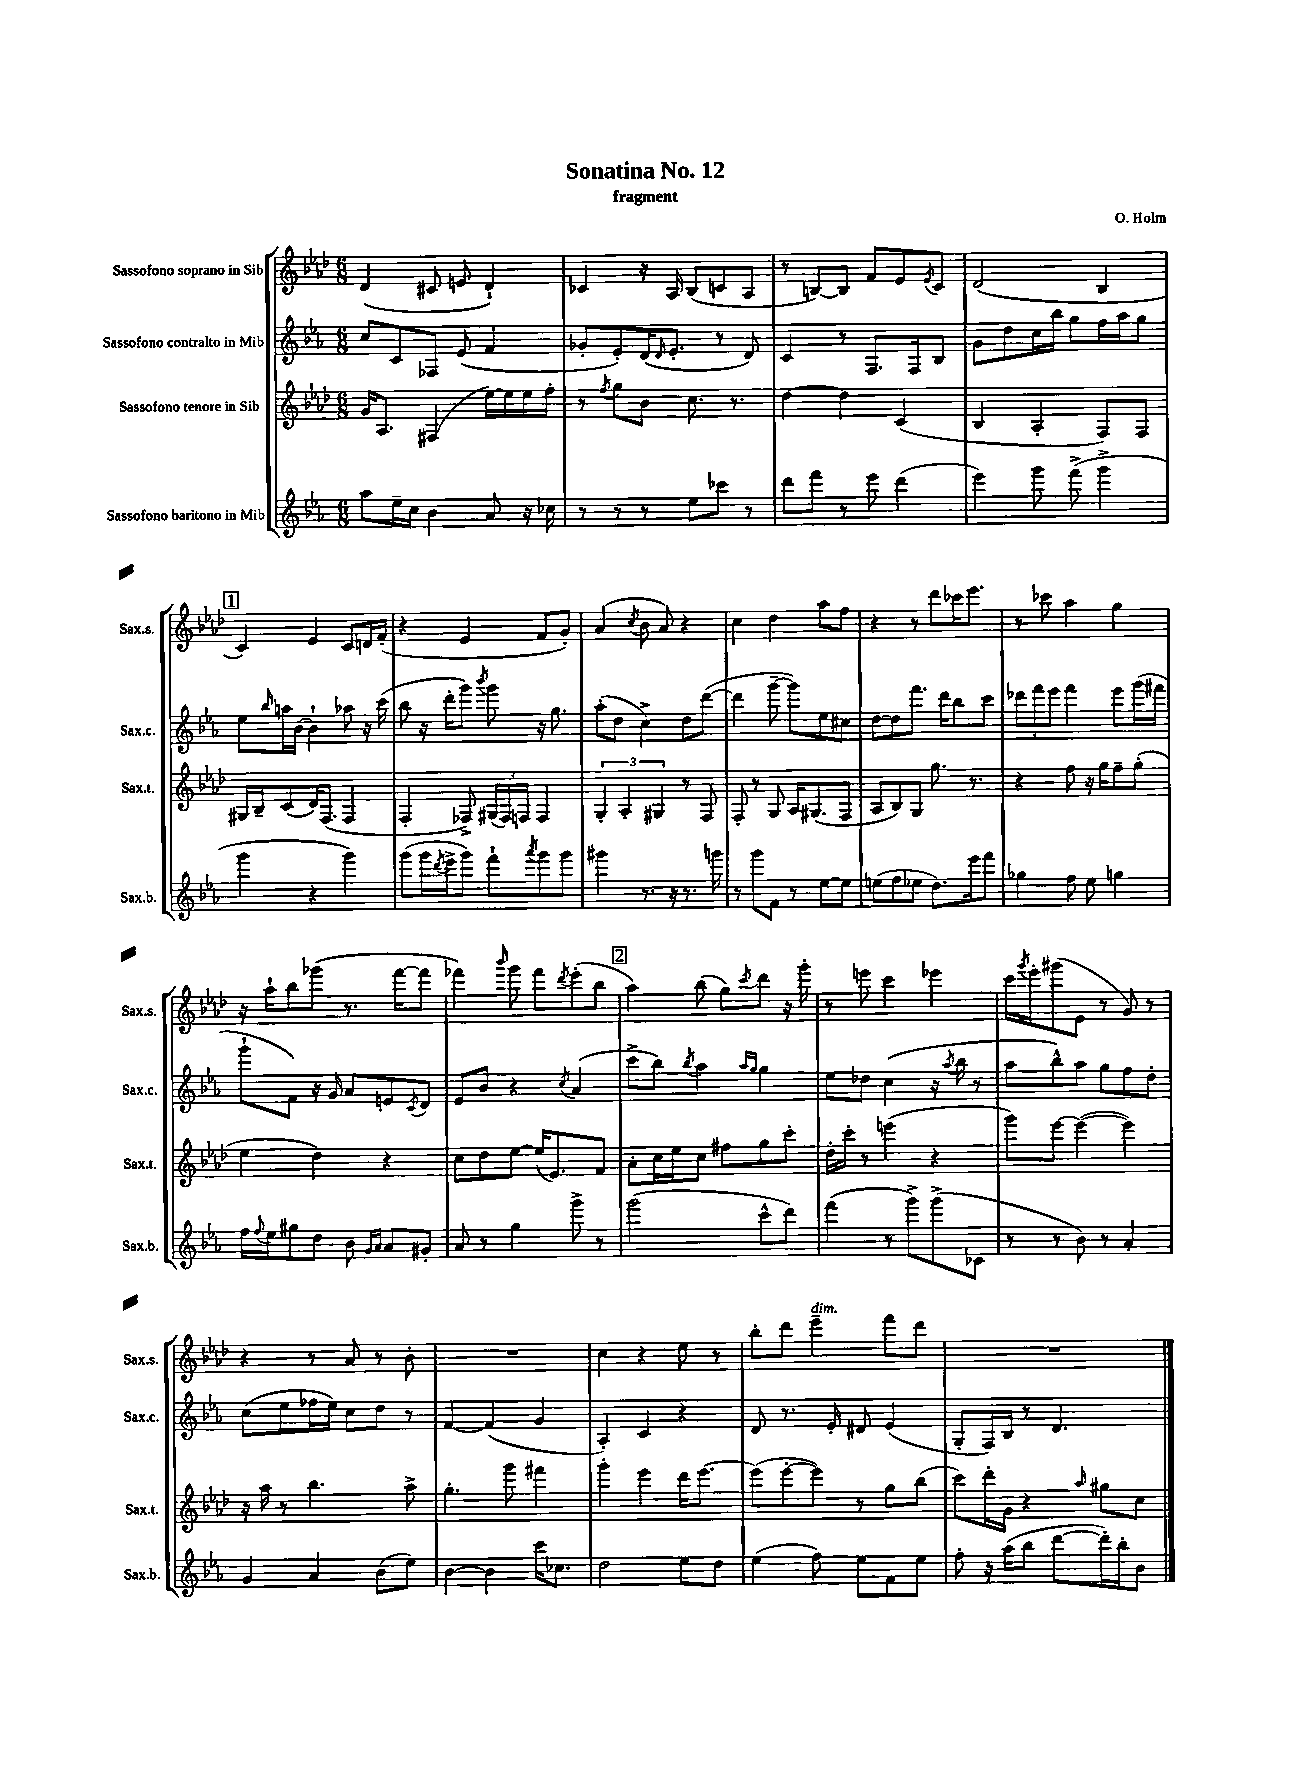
\header { title = "Sonatina No. 12" composer = "O. Holm" subtitle = "fragment" }
<<
\new StaffGroup <<
\new Staff = "s0" \with { instrumentName = "Sassofono soprano in Sib" shortInstrumentName = "Sax.s." } {
    \clef treble \key aes \major \numericTimeSignature \time 6/8
    des'4( cis'8 e'8 des'4-!) |
    ces'4 r16 aes16 bes8( c'8 aes8 |
    r8 b8~) b8 f'8 ees'8 \acciaccatura { ees'8 } c'8 |
    des'2( bes4 |
    \mark \markup { \box "1" } c'4) ees'4 c'8 d'16 f'16-.( |
    r4 ees'4 f'8 g'8-.) |
    aes'4( \acciaccatura { c''8 } bes'8 aes'8) r4 |
    c''4 des''4 aes''8 f''8 |
    r4 r8 des'''8 ces'''16 ees'''8. |
    r8 ces'''8 aes''4 g''4 |
    r16 aes''16-! bes''8 ges'''8( r8. f'''16~ f'''8 |
    fes'''4) \grace { bes'''16 } g'''8 fes'''8 \acciaccatura { des'''8 } ees'''8-.( bes''8 |
    \mark \markup { \box "2" } aes''4) bes''8( g''8) \acciaccatura { c'''8 } des'''8 r16 g'''16-. |
    r8 e'''8 c'''4 ees'''4 |
    c'''16 \acciaccatura { g'''8 } ees'''16-. gis'''8( ees'8 r8 g'8) r8 |
    r4 r8 aes'8 r8 bes'8-. |
    R2. |
    c''4 r4 ees''8 r8 |
    bes''8-. des'''8 ees'''4--^\markup { \italic "dim." } f'''8 des'''8 |
    R2. \bar "|." |
}
\new Staff = "s1" \with { instrumentName = "Sassofono contralto in Mib" shortInstrumentName = "Sax.c." } {
    \clef treble \key ees \major \numericTimeSignature \time 6/8
    c''8 c'8 fes8 ees'8( f'4 |
    ges'8-. ees'8-.) d'16( \grace { d'16 } ees'8.-. r8 d'8) |
    c'4 r8 f8. f16 bes8 |
    g'8 d''8 c''16 bes''16 g''8 f''16 aes''16 g''8 |
    \mark \markup { \box "1" } ees''8 \grace { bes''16 } a''16 bes'16~ bes'4-! aes''8 r16 c'''16( |
    bes''8 r16 d'''16-. g'''8) \acciaccatura { bes'''8 } g'''8 r16 g''8. |
    aes''8-.( d''8 c''4->) d''8 d'''8~( |
    d'''4 g'''8~-- g'''8) ees''8 cis''8 |
    d''8~ d''8 f'''8. d'''16 bes''8 c'''8 |
    \tuplet 3/2 { des'''8 f'''8 ees'''8 } f'''4 ees'''8 g'''16( fis'''16 |
    g'''8-! f'8) r16 g'16 aes'8 e'8 \acciaccatura { c'8 } d'8 |
    ees'8 bes'8 r4 \acciaccatura { c''8 } aes'4( |
    \mark \markup { \box "2" } c'''8-> bes''8) \acciaccatura { bes''8 } aes''4 \grace { aes''16 g''16 } g''4 |
    ees''8 des''8 c''4( r16 \acciaccatura { aes''8 } bes''16 r8 |
    aes''8 bes''8-^) aes''8 g''8 f''8 d''8-. |
    c''8( ees''8 fes''16 ees''16) c''8 d''8 r8 |
    f'4~ f'4( g'4 |
    aes4-.) c'4 r4 |
    d'8 r8. ees'16-. dis'8 ees'4( |
    g8-. f16) bes16 r8 d'4. \bar "|." |
}
\new Staff = "s2" \with { instrumentName = "Sassofono tenore in Sib" shortInstrumentName = "Sax.t." } {
    \clef treble \key aes \major \numericTimeSignature \time 6/8
    g'16 aes8. fis4( ees''16~) ees''16 ees''16 f''16-. |
    r8 \acciaccatura { f''8 } g''8 bes'8 c''8. r8. |
    des''4~ des''4 c'4( |
    bes4 aes4-. f8) f8 |
    \mark \markup { \box "1" } gis16 bes16-- c'8( des'16) f8.( f4 |
    f4-. fes8->) \tuplet 3/2 { gis16( fes16) f16 } f4 |
    \tuplet 3/2 { g4-. aes4-. gis4 } r8 f8 |
    f8-. r8 g8 aes16 gis8.( f8 |
    aes8 bes8) g8 g''8. r8. |
    r4 f''8 r16 g''16 f''8-- g''8-.( |
    ees''4 des''4) r4 |
    c''8 des''8 ees''8~ ees''16( ees'8.) f'8 |
    \mark \markup { \box "2" } aes'8-. c''16 ees''16 c''8 fis''8 g''8 c'''8-. |
    des''16-. c'''16-. r8 e'''4( r4 |
    g'''8) ees'''8~ ees'''4~( ees'''4) |
    r16 aes''16 r8 bes''4. aes''8-> |
    g''4.-. g'''8 fis'''4 |
    g'''4-. ees'''4 des'''16 ees'''8.~ |
    ees'''8( ees'''8~-. ees'''8) r8 g''8 bes''8( |
    c'''8) des'''16-. g'16 r4 \grace { aes''16 } gis''8 c''8 \bar "|." |
}
\new Staff = "s3" \with { instrumentName = "Sassofono baritono in Mib" shortInstrumentName = "Sax.b." } {
    \clef treble \key ees \major \numericTimeSignature \time 6/8
    aes''8 ees''16-- c''16 bes'4 aes'8 r16 ces''16 |
    r8 r8 r8 ees''8 ces'''8 r8 |
    d'''8 f'''8 r8 ees'''8 d'''4( |
    ees'''4) g'''8 f'''8->( g'''4-> |
    \mark \markup { \box "1" } g'''4 r4 g'''4) |
    g'''8( g'''16 \acciaccatura { d'''8 } ees'''16-> g'''8) f'''8-! \acciaccatura { aes'''8 } g'''8 g'''8 |
    gis'''4 r8. r16 r8. g'''16 |
    r8 g'''8 f'8 r8 ees''8~ ees''8 |
    e''8( f''8 ees''8 d''8.) ees'''16 f'''8 |
    ges''4 f''8 ees''8 g''4 |
    f''16 \appoggiatura { f''8 } ees''16 gis''8 d''8 bes'8 \grace { g'16 aes'16 } aes'8 gis'8-. |
    aes'8 r8 g''4 g'''8-> r8 |
    \mark \markup { \box "2" } g'''2( c'''8-^ d'''8) |
    f'''4( r8 g'''8->) g'''8->( ces'8 |
    r8 r8 bes'8) r8 aes'4-. |
    g'4 aes'4 bes'8( ees''8) |
    bes'4~ bes'4 c'''16 ces''8. |
    d''2 ees''8 d''8 |
    ees''4( f''8) ees''8 f'8 ees''8 |
    f''8-. r16 aes''16( bes''8 d'''8~ d'''16-.) bes''16-. bes'8 \bar "|." |
}
>>
>>
\layout { \context { \Score \remove "Bar_number_engraver" } }
